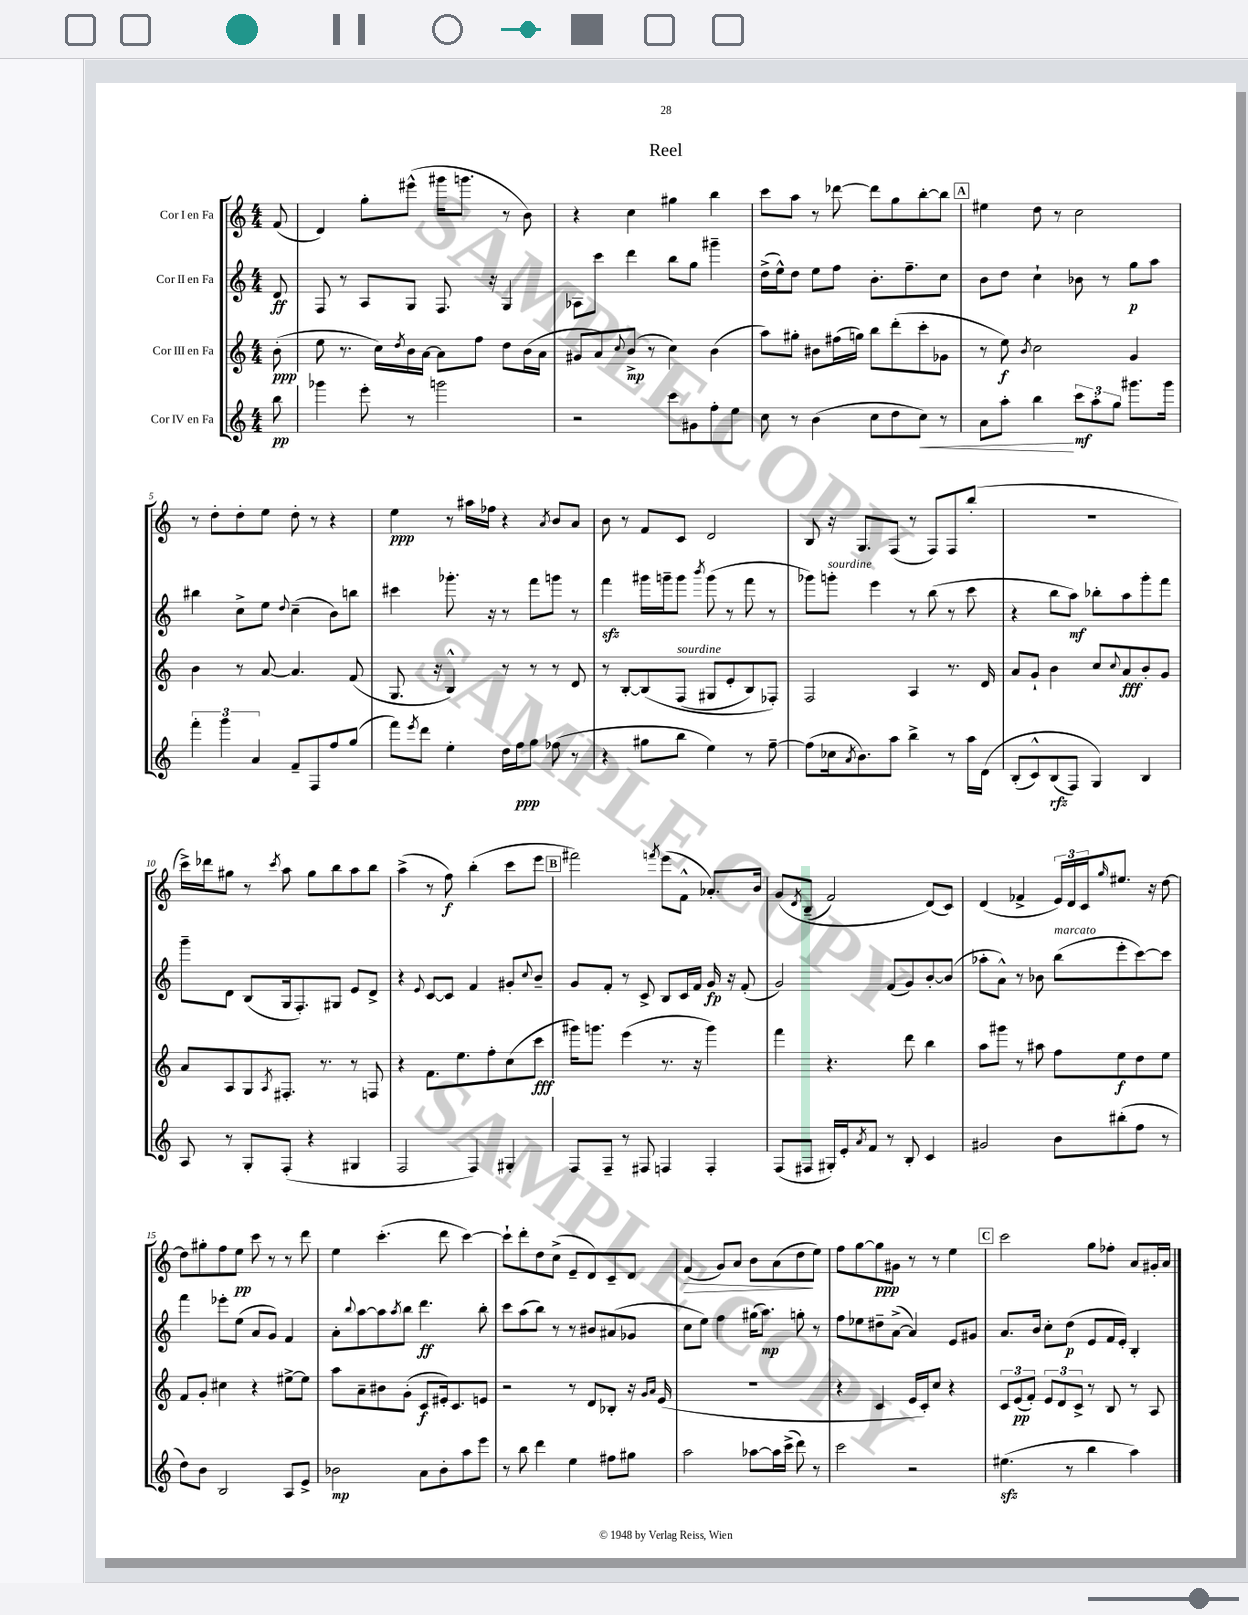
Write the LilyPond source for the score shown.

\header { title = "Reel" }
<<
\new StaffGroup <<
\new Staff = "s0" \with { instrumentName = "Cor I en Fa" } {
    \clef treble \key c \major \numericTimeSignature \time 4/4 \partial 8
    f'8( |
    d'4) g''8-. eis'''8-^( gis'''16 g'''8. r8 b'8) |
    r4 c''4 gis''4 b''4 |
    c'''8 a''8 r8 des'''8~ des'''8 g''8 b''8~-. b''8 |
    \mark \markup { \box "A" } eis''4 d''8 r8 c''2 |
    r8 d''8-. d''8-. e''8 d''8-. r8 r4 |
    e''4\ppp r8 ais''16 fes''16 r4 \acciaccatura { a'8 } b'8 a'8 |
    b'8 r8 f'8 c'8 d'2 |
    b8 r16 g8. f8( r8 f8) f8 b''8-.( |
    R1 |
    c'''16->) des'''16 gis''8 r8 \acciaccatura { c'''8 } a''8 gis''8 b''8 a''8 b''8 |
    a''4->( r8 f''8\f) b''4-.( c'''8 e'''8 |
    \mark \markup { \box "B" } fis'''2) \acciaccatura { f'''8 } e'''8( f'8-^ aes'8.-.) b'16 |
    g'8\( \acciaccatura { d'8 } b8--( f'2) d'8(\) c'8) |
    d'4( fes'4-> \tuplet 3/2 { e'16) d'16 c'16 } \grace { g''16 } eis''8. r16 d''8~ |
    d''8 gis''8-. f''8 e''8\pp c'''8 r8 r8 d'''8 |
    e''4 c'''4.-.( d'''8 c'''4~) |
    c'''8-! d'''8-. d''8 c''8->( e'8-- d'8) c'8-- d'8 |
    f'4\>( g'8) a'8 b'8 a'8( d''8\! e''8) |
    f''8 g''8~ g''8\ppp gis'8 r8 r8 e''4 |
    \mark \markup { \box "C" } c'''2 g''8 fes''8-. a'8 gis'16-. a'16 \bar "|." |
}
\new Staff = "s1" \with { instrumentName = "Cor II en Fa" } {
    \clef treble \key c \major \numericTimeSignature \time 4/4 \partial 8
    d'8\ff |
    f8 r8 a8 g8 f8. r16 g4 |
    aes8 c'''8 d'''4 b''8 g''8 gis'''4-- |
    d''16->( e''16-^) d''8 e''8 f''8 b'8.-. f''8.-- c''8 |
    \mark \markup { \box "A" } b'8 d''8 c''4-! bes'8 r8 g''8\p a''8 |
    bis''4 c''8-> e''8 \appoggiatura { d''8 } c''4--( b'8) b''8 |
    cis'''4 ges'''8.-. r16 r8 f'''8 g'''8 r8 |
    f'''4\sfz gis'''16 g'''16-- g'''8 \acciaccatura { b'''8 } g'''8( r8 f'''8 r8 |
    ges'''8) g'''8-.^\markup { \italic "sourdine" } e'''4 r8 b''8( r8 c'''8 |
    r4 b''8 a''8\mf) bes''8-. a''8 g'''8-. f'''8 |
    g'''8-- d'8 b8( g16 f8.-.) gis8 e'8 d'8-> |
    r4 \appoggiatura { e'8 } c'8~ c'8 f'4 gis'8-. \appoggiatura { c''8 } b'8-- |
    \mark \markup { \box "B" } g'8 f'8-. r8 c'8-> b8 c'16 f'16 g'16\fp r16 f'8-.( |
    g'2) f'8( g'8) b'8~-. b'8( |
    aes''8-. a'8-^) r8 bes'8 b''8^\markup { \italic "marcato" }( e'''8-. c'''8~) c'''8 |
    f'''4 ees'''8-. e''8( a'8 g'8) f'4 |
    a'8-. \appoggiatura { b''8 } a''8~ a''8 \acciaccatura { a''8 } b''8 d'''4.\ff b''8-. |
    c'''8 a''8( b''8) r8 r8 bis'8 ais'8( ges'8 |
    c''8 e''8) f''4 gis''16( a''8.\mp) g''8-. r8 |
    f''8 ees''8 dis''8-- a'8~->( a'4) e'8 gis'8 |
    \mark \markup { \box "C" } a'8. b'16 c''8-. d''8\p( e'8 f'16 e'16-.) b4-. \bar "|." |
}
\new Staff = "s2" \with { instrumentName = "Cor III en Fa" } {
    \clef treble \key c \major \numericTimeSignature \time 4/4 \partial 8
    b'8-.\ppp( |
    e''8 r8. c''16) \acciaccatura { d''8 } b'16 a'16~ a'8 f''8 d''8 b'16( a'16 |
    gis'8 a'8) \appoggiatura { c''8 } b'8->\mp( r8 c''4) b'4( |
    a''8) gis''8-. bis'8 fis''16( g''16) b''8 d'''8-.( c'''8-. ges'8 |
    \mark \markup { \box "A" } r8 e''8\f) \acciaccatura { b'8 } c''2 g'4 |
    b'4 r8 a'8~ a'4. f'8( |
    g8. r16 b4-^) r8 r8 r8 d'8 |
    r8 b8~-. b8\( f8^\markup { \italic "sourdine" }( gis8 e'8-. b8) fes8-.\) |
    f2 a4 r8. d'16 |
    a'8 g'8-! b'4 c''8 \appoggiatura { c''8 } a'8\fff b'8-. g'8 |
    a'8 a8 g8 \acciaccatura { a8 } fis8.-. r8. r8 f8 |
    r4 f'8. e''8. f''8-. c''8( c'''8\fff |
    \mark \markup { \box "B" } gis'''16) g'''8. e'''4( r8. r16 g'''4) |
    f'''4 r4. d'''8 b''4 |
    a''8 gis'''8 r8 ais''8 f''8 e''8\f d''8 e''8 |
    f'8 g'8-. cis''4 r4 eis''8~-> eis''8 |
    a''8 a'8-- bis'8 g'8-.( c'8\f eis'16-.) c'8. e'8 |
    r2 r8 d'8 bes8-. r16 \grace { g'16 a'16 } e'16( |
    R1 |
    r4 c'4 e'16 c'16-.) c''8 r4 |
    \mark \markup { \box "C" } \tuplet 3/2 { c'8 e'8\pp( f'8-.) } \tuplet 3/2 { e'8 d'8 c'8-> } r8 b8 r8 a8 \bar "|." |
}
\new Staff = "s3" \with { instrumentName = "Cor IV en Fa" } {
    \clef treble \key c \major \numericTimeSignature \time 4/4 \partial 8
    b''8\pp |
    ges'''4 e'''8-. r8 g'''2 |
    r2 c'''8 gis'8 f''8-. e''8 |
    c''8 r8 b'4( c''8 d''8 c''8\<) r8 |
    \mark \markup { \box "A" } a'8 a''8-. b''4\! \tuplet 3/2 { c'''8\mf a''8-. g''8 } gis'''8. gis'''16 |
    \tuplet 3/2 { f'''4-. g'''4 a'4 } f'8-- f8 f''8 g''8( |
    f'''8) \acciaccatura { e'''8 } d'''8 e''4-. d''16 f''16\ppp g''8 fes''8( r8 |
    r4 gis''8 b''8 e''4) r8 f''8~-- |
    f''8( ces''16 \acciaccatura { a'8 } b'8.) a''8 b''4-> r8 a''16 d'16\( |
    b8-.( c'8-^) b8\rfz( f8) g4\) b4 |
    a8 r8 g8-. f8-.( r4 gis4 |
    f2 f4) gis4-. |
    \mark \markup { \box "B" } f8 f8-- r8 fis8 f4 f4-. |
    f8( fis8 gis16-.) e'16-. \acciaccatura { a'8 } f'8 r8 b8-. c'4 |
    gis'2 b'8 bis''8-.( f''8 r8 |
    d''8) b'8 b2 a8 e'8-> |
    bes'2\mp a'8 bes'8-. a''8 e'''8 |
    r8 b''8 d'''4 e''4 fis''8 gis''8 |
    a''2 aes''8~ aes''16 c'''16->( d'''8) r8 |
    c'''2 r2 |
    \mark \markup { \box "C" } eis''4.\sfz( r8 b''4 a''4) \bar "|." |
}
>>
>>
